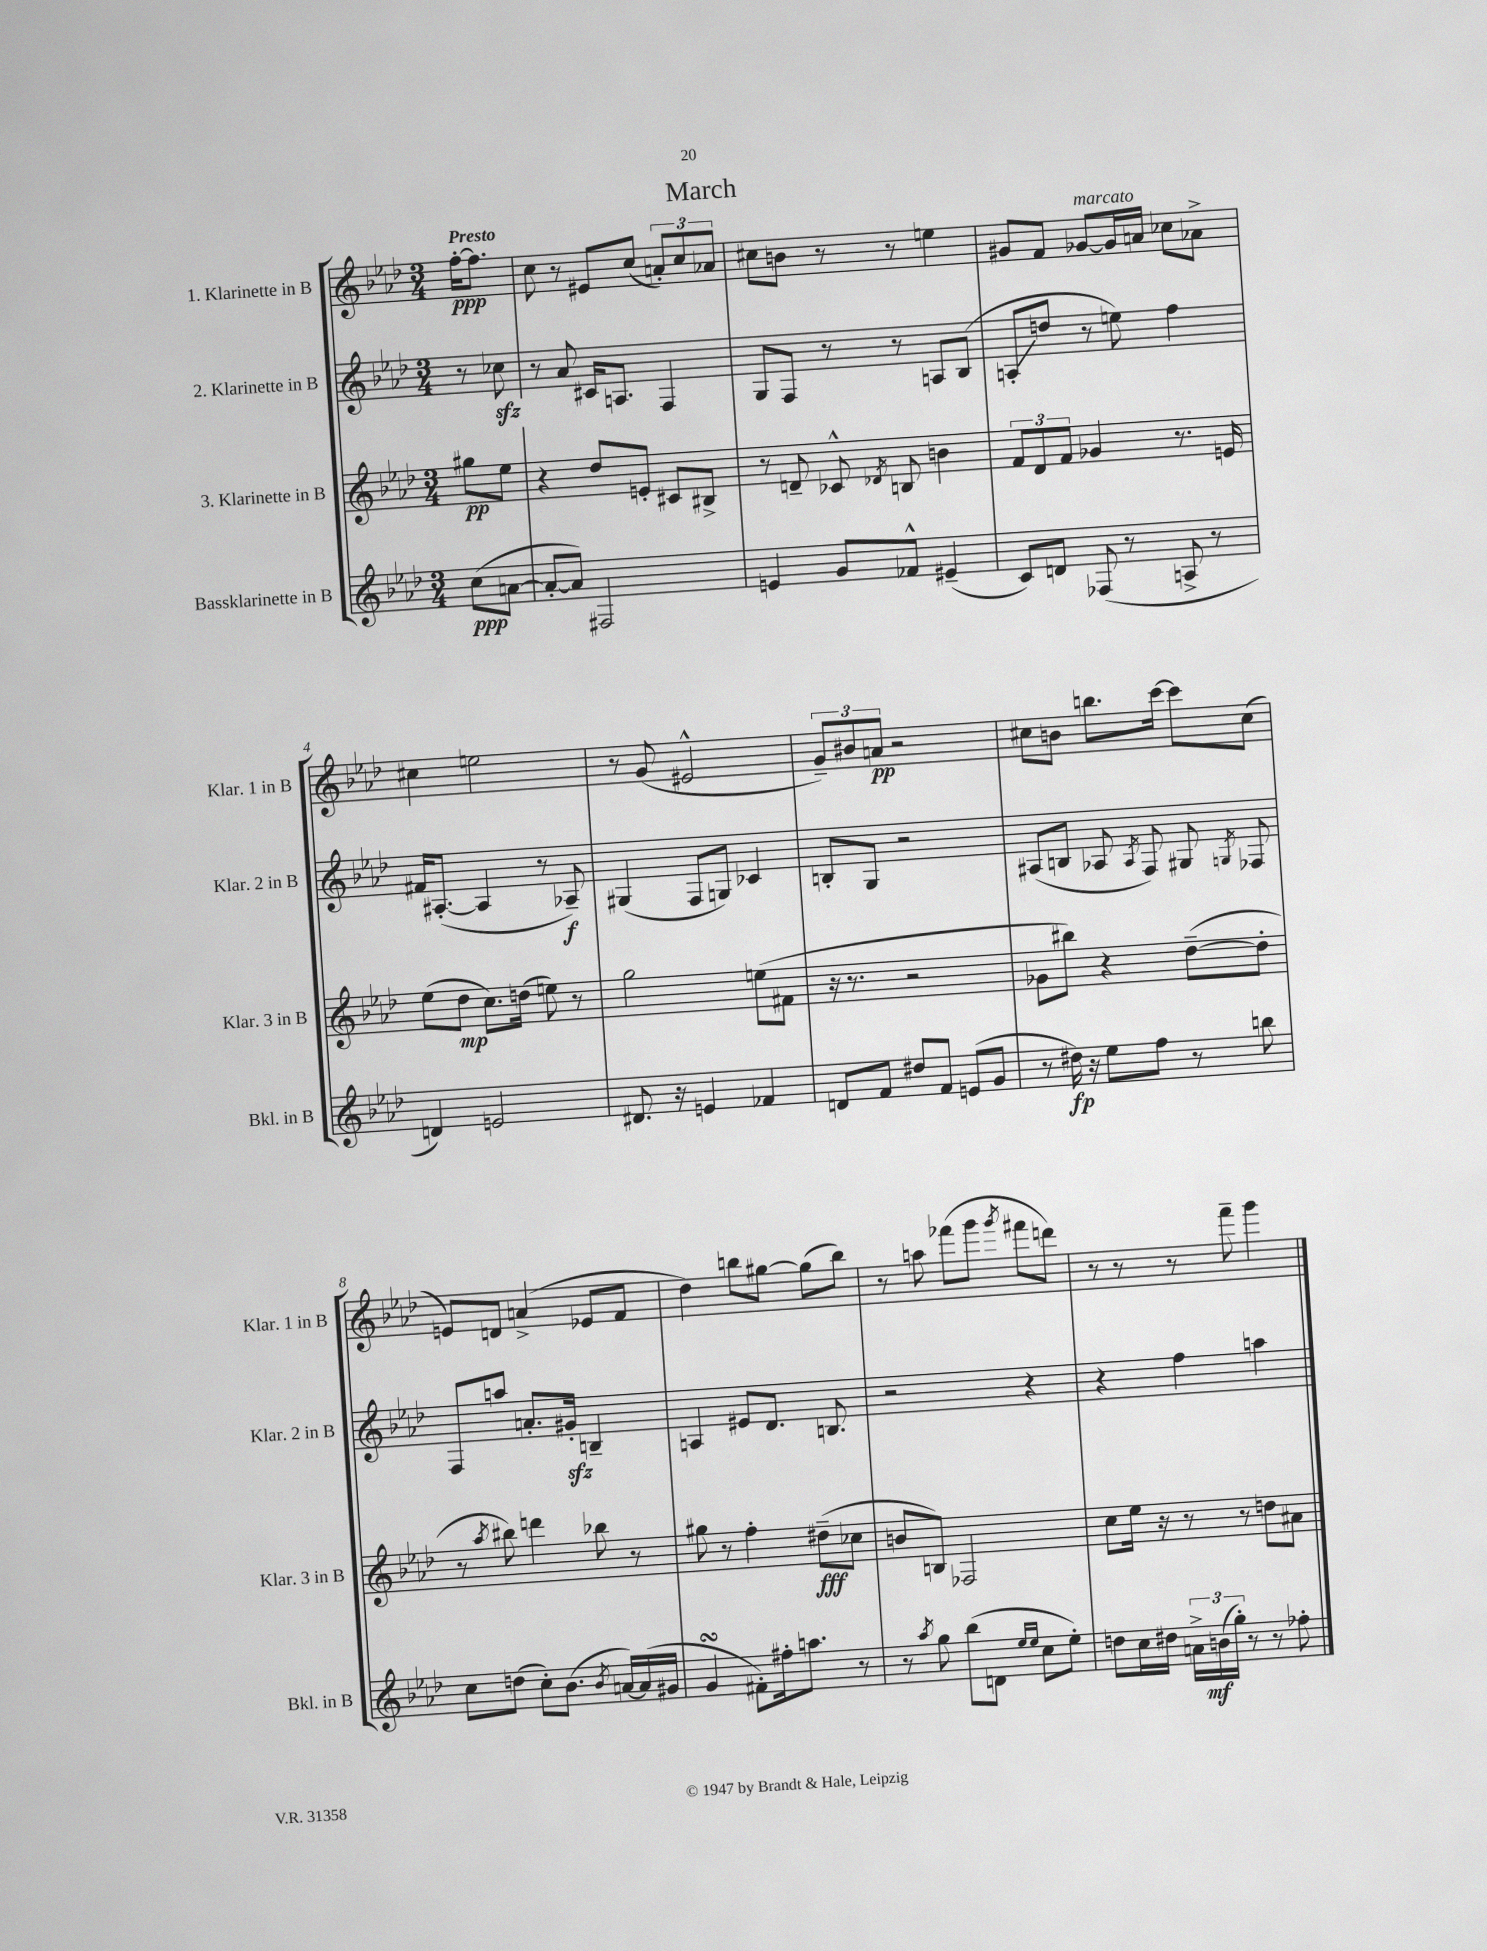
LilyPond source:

\header { title = "March" }
<<
\new StaffGroup <<
\new Staff = "s0" \with { instrumentName = "1. Klarinette in B" shortInstrumentName = "Klar. 1 in B" } {
    \clef treble \key aes \major \numericTimeSignature \time 3/4 \partial 4 \tempo "Presto"
    \autoBeamOff f''16[~-.\ppp f''8.] |
    c''8 r8 eis'8[ c''8]( \tuplet 3/2 { a'8[-.) c''8 aes'8] } |
    cis''8[ b'8] r8 r8 e''4 |
    gis'8[ f'8] ges'8[~^\markup { \italic "marcato" } ges'16 a'16] ces''8[ aes'8]-> |
    cis''4 e''2 |
    r8 g'8( eis'2-^ |
    \tuplet 3/2 { g'8[--) bis'8 a'8]\pp } r2 |
    cis''8[ b'8] b''8.[ c'''16]~ c'''8[ cis''8]( |
    e'8[) d'8] a'4->( ees'8[ f'8] |
    des''4) b''8[ gis''8]~ gis''8[( b''8]) |
    r8 a''8 fes'''8[( g'''8] \acciaccatura { g'''8 } fis'''8[ d'''8]) |
    r8 r8 r8 f'''8-- g'''4 \bar "|." |
}
\new Staff = "s1" \with { instrumentName = "2. Klarinette in B" shortInstrumentName = "Klar. 2 in B" } {
    \clef treble \key aes \major \numericTimeSignature \time 3/4 \partial 4
    \autoBeamOff r8 ces''8\sfz |
    r8 aes'8 cis'16[ a8.] f4 |
    g8[ f8] r8 r8 a8[ bes8]( |
    a8[-.\glissando d''8] r8 e''8) f''4 |
    fis'16[ ais8.]~-.( ais4 r8 aes8--\f) |
    gis4( f8[ g8]) ces'4 |
    b8[-. g8] r2 |
    ais8[( b8] aes8 \acciaccatura { aes8 } f8) gis8 \acciaccatura { g8 } fes8 |
    f8[ a''8] a'8.[-. gis'16]-.\sfz b4-- |
    a4 eis'8[ des'8.] b8. |
    r2 r4 |
    r4 f''4 a''4 \bar "|." |
}
\new Staff = "s2" \with { instrumentName = "3. Klarinette in B" shortInstrumentName = "Klar. 3 in B" } {
    \clef treble \key aes \major \numericTimeSignature \time 3/4 \partial 4
    \autoBeamOff gis''8[\pp ees''8] |
    r4 des''8[ e'8]-. cis'8[ bis8]-> |
    r8 d'8-- ces'8-^ \acciaccatura { des'8 } b8 b'4 |
    \tuplet 3/2 { f'8[ des'8 f'8] } ges'4 r8. e'16 |
    ees''8[( des''8]\mp c''8.[) d''16]( e''8) r8 |
    g''2 e''8[( fis'8] |
    r16 r8. r2 |
    ges'8[ bis''8]) r4 des''8[~--( des''8]-. |
    r8 \acciaccatura { aes''8 } bis''8) d'''4 bes''8 r8 |
    gis''8 r8 f''4-. dis''8[--\fff( ces''8] |
    b'8[ b8]) fes2 |
    c''8[ ees''16] r16 r8 r8 d''8[ ais'8] \bar "|." |
}
\new Staff = "s3" \with { instrumentName = "Bassklarinette in B" shortInstrumentName = "Bkl. in B" } {
    \clef treble \key aes \major \numericTimeSignature \time 3/4 \partial 4
    \autoBeamOff c''8[\ppp( a'8]~ |
    a'8[~-. a'8]) fis2 |
    e'4 g'8[ fes'8]-^ eis'4--( |
    c'8[) d'8] fes8( r8 a8-> r8 |
    d'4) e'2 |
    dis'8. r16 e'4 fes'4 |
    d'8[ f'8] dis''8[ f'8] e'8[( g'8] |
    r8 dis''16\fp) r16 ees''8[ f''8] r8 b''8 |
    c''8[ d''8]( c''8[-.) bes'8.]( \acciaccatura { bes'8 } a'16[~) a'16( gis'16] |
    g'4\turn fis'8[-.) fis''16-. a''8.] r8 |
    r8 \acciaccatura { aes''8 } g''8 bes''8[( d'8] \grace { ees''16[ ees''16] } c''8[ ees''8]-.) |
    d''8[ c''16 dis''16] \tuplet 3/2 { a'16[-> b'16\mf( g''16]-.) } r8 r8 fes''8-. \bar "|." |
}
>>
>>
